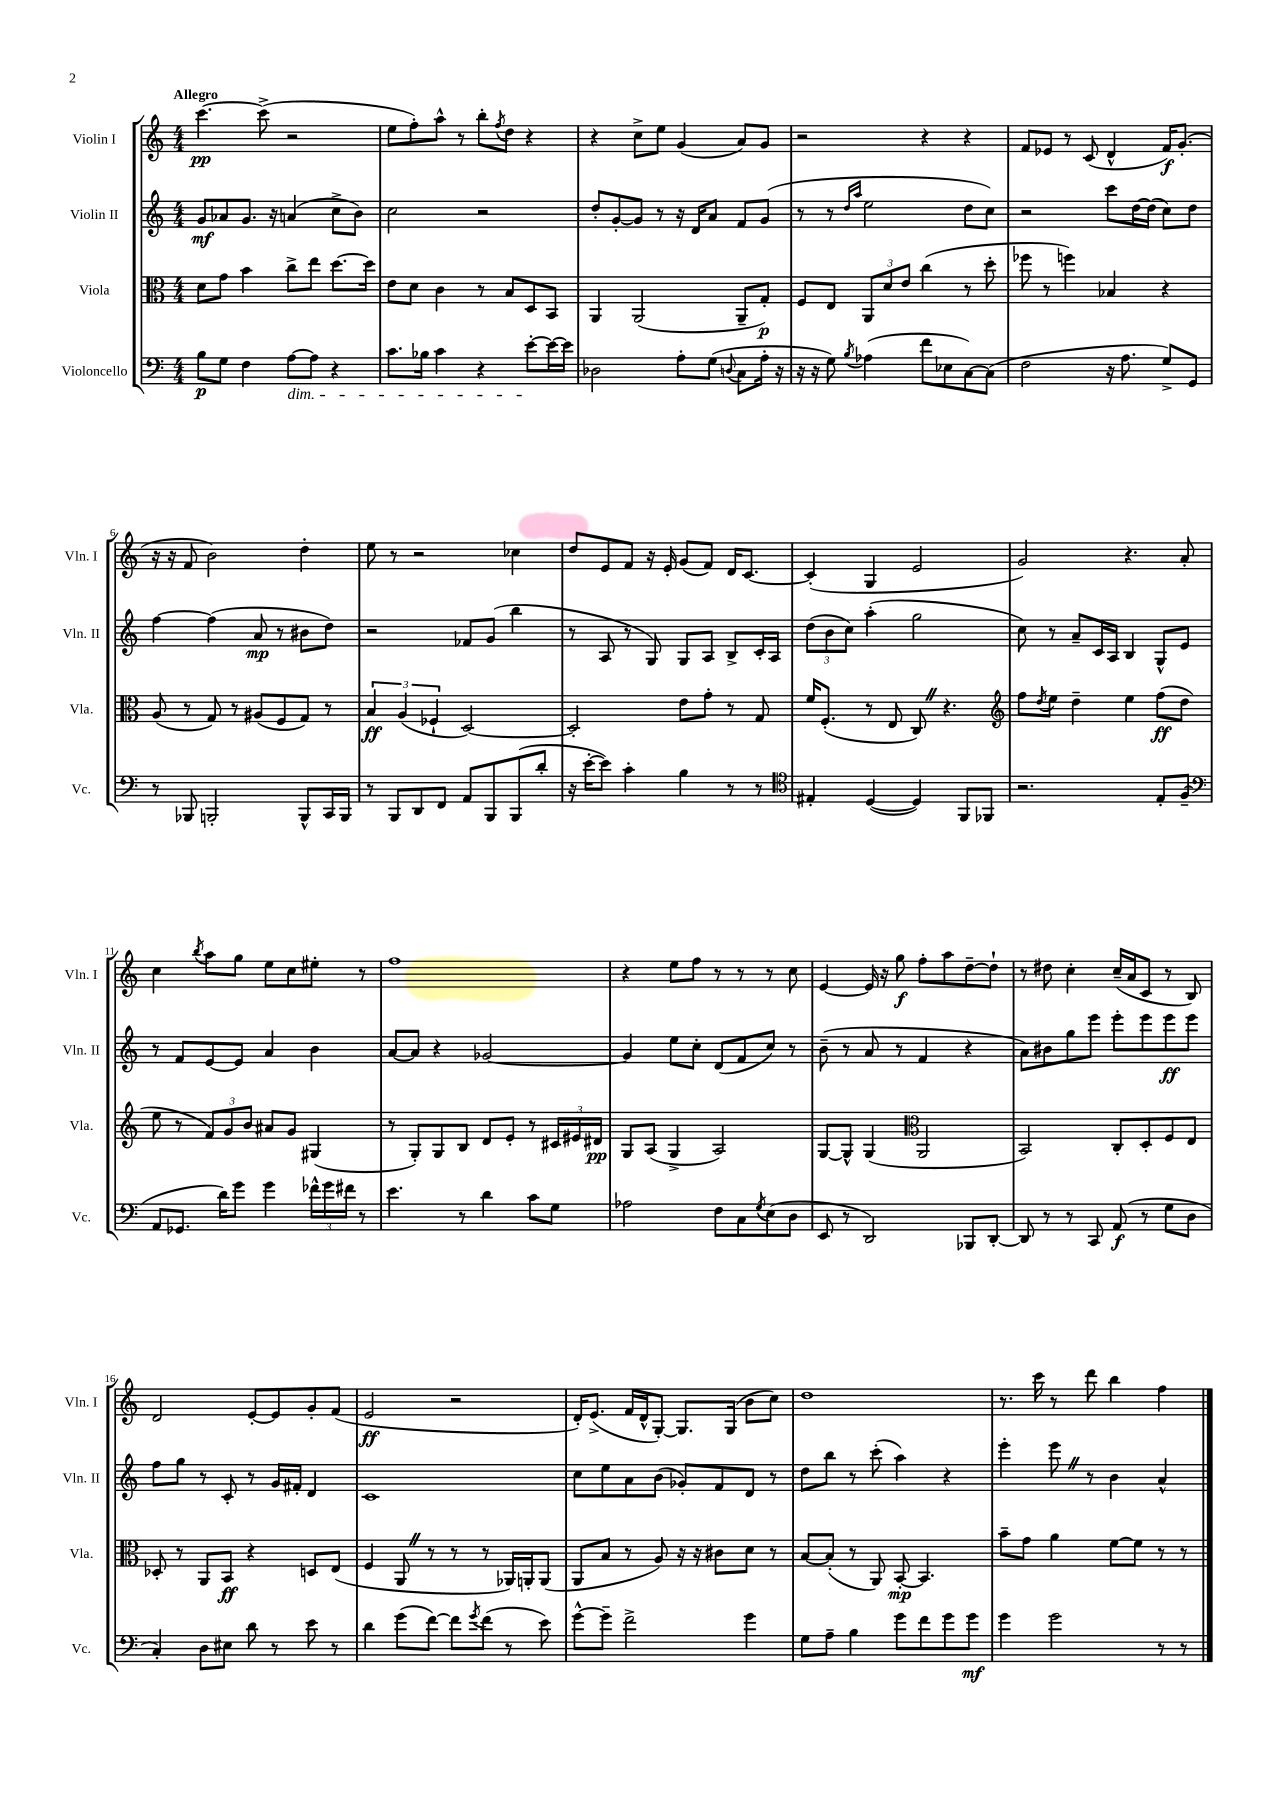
<<
\new StaffGroup <<
\new Staff = "s0" \with { instrumentName = "Violin I" shortInstrumentName = "Vln. I" } {
    \clef treble \key c \major \numericTimeSignature \time 4/4 \tempo "Allegro"
    c'''4.~\pp c'''8->( r2 |
    e''8 f''8-.) a''8-^ r8 b''8-. \acciaccatura { f''8 } d''8 r4 |
    r4 c''8-> e''8 g'4( a'8) g'8 |
    r2 r4 r4 |
    f'8 ees'8 r8 c'8( d'4-^ f'16\f) g'8.-.( |
    r16 r16 f'8 b'2) d''4-. |
    e''8 r8 r2 ces''4 |
    d''8 e'8 f'8 r16 e'16-. g'8( f'8) d'16 c'8.~ |
    c'4-.( g4 e'2 |
    g'2) r4. a'8-. |
    c''4 \acciaccatura { b''8 } a''8 g''8 e''8 c''8 eis''8-. r8 |
    f''1 |
    r4 e''8 f''8 r8 r8 r8 c''8 |
    e'4~ e'16 r16 g''8\f f''8-. a''8 d''8~-- d''8-! |
    r8 dis''8 c''4-. c''16--( a'16 c'8 r8 b8) |
    d'2 e'8~-. e'8 g'8-. f'8( |
    e'2\ff r2 |
    d'16-.) e'8.->( f'16 d'16-^ g8~-.) g8. g16( b'8 c''8) |
    d''1 |
    r8. c'''16 r8 d'''8 b''4 f''4 \bar "|." |
}
\new Staff = "s1" \with { instrumentName = "Violin II" shortInstrumentName = "Vln. II" } {
    \clef treble \key c \major \numericTimeSignature \time 4/4
    g'8\mf aes'8 g'8. r16 a'4( c''8-> b'8) |
    c''2 r2 |
    d''8-. g'8~-. g'8 r8 r16 d'16 a'8 f'8 g'8( |
    r8 r8 \grace { d''16 a''16 } e''2 d''8 c''8) |
    r2 c'''8 d''16~ d''16( c''8) d''8 |
    f''4~ f''4( a'8\mp r8 bis'8 d''8) |
    r2 fes'8 g'8( b''4 |
    r8 a8 r8 g8) g8 a8 b8-> c'16-. a16 |
    \tuplet 3/2 { d''8( b'8 c''8) } a''4-.( g''2 |
    c''8) r8 a'8-- c'16 a16 b4 g8-^ e'8 |
    r8 f'8 e'8~ e'8 a'4 b'4 |
    a'8~ a'8 r4 ges'2~ |
    ges'4 e''8 c''8-. d'8( f'8 c''8) r8 |
    b'8--( r8 a'8 r8 f'4 r4 |
    a'8) bis'8 g''8 e'''8 e'''8-. e'''8 e'''8\ff e'''8 |
    f''8 g''8 r8 c'8-. r8 g'16 fis'16-. d'4 |
    c'1 |
    c''8 e''8 a'8 b'8( ges'8-.) f'8 d'8 r8 |
    d''8 b''8 r8 c'''8-.( a''4) r4 |
    e'''4-. e'''8 \once \override BreathingSign.text = \markup { \musicglyph "scripts.caesura.straight" } \breathe r8 b'4 a'4-^ \bar "|." |
}
\new Staff = "s2" \with { instrumentName = "Viola" shortInstrumentName = "Vla." } {
    \clef alto \key c \major \numericTimeSignature \time 4/4
    d'8 g'8 b'4 c''8-> e''8 d''8.~ d''16 |
    e'8 d'8 c'4 r8 b8 d8 b,8 |
    a,4 a,2( a,8-- g8-.\p) |
    f8 e8 \tuplet 3/2 { a,8 d'8 e'8 } c''4( r8 d''8-. |
    fes''8 r8 f''4) bes4 r4 |
    a8( r8 g8) r8 ais8( f8 g8) r8 |
    \tuplet 3/2 { b4\ff a4( fes4-! } d2~) |
    d2-. e'8 g'8-. r8 g8 |
    f'16 f8.-.( r8 e8 c8) \once \override BreathingSign.text = \markup { \musicglyph "scripts.caesura.straight" } \breathe r4. |
    \clef treble f''8 \acciaccatura { d''8 } e''8 d''4-- e''4 f''8\ff( d''8 |
    e''8 r8 \tuplet 3/2 { f'8) g'8 b'8 } ais'8 g'8 gis4( |
    r8 g8-.) g8 b8 d'8 e'8-. r8 \tuplet 3/2 { cis'16 eis'16 dis'16\pp } |
    g8 a8( g4-> a2) |
    g8~ g8-^ g4( \clef alto a,2 |
    b,2) c8-. d8-. f8 e8 |
    des8-. r8 a,8 b,8\ff r4 d8 e8( |
    f4 a,8 \once \override BreathingSign.text = \markup { \musicglyph "scripts.caesura.straight" } \breathe r8 r8 r8 aes,16) a,16-. a,8( |
    a,8 b8 r8 a8) r16 r16 cis'8 d'8 r8 |
    b8~ b8-.( r8 a,8) b,8~-.\mp b,4. |
    b'8-- g'8 a'4 f'8~ f'8 r8 r8 \bar "|." |
}
\new Staff = "s3" \with { instrumentName = "Violoncello" shortInstrumentName = "Vc." } {
    \clef bass \key c \major \numericTimeSignature \time 4/4
    b8\p g8 f4 a8~\dim a8 r4 |
    c'8. bes16 c'4 r4 e'8~-.\! e'16~ e'16 |
    des2 a8-. g8( \appoggiatura { d8 } c8 a16-. r16 |
    r16 r16 g8) \acciaccatura { b8 } aes4( f'8 ees8 c8~) c8( |
    f2 r16 a8. g8->) g,8 |
    r8 bes,,8 b,,2-. b,,8-^ c,16 b,,16 |
    r8 b,,8 d,8 f,8 a,8 b,,8 b,,8( d'8-. |
    r16 e'16~-. e'8) c'4-. b4 r8 r8 |
    \clef tenor eis4-. d4~( d4) f,8 fes,8 |
    r2. e8-. f8--( |
    \clef bass a,8 ges,8. d'16) g'8 g'4 \tuplet 3/2 { fes'16-^ g'16 fis'16 } r8 |
    e'4. r8 d'4 c'8 g8 |
    aes2 f8 c8 \acciaccatura { g8 } e8( d8 |
    e,8 r8 d,2) bes,,8 d,8~-. |
    d,8 r8 r8 c,8 a,8\f( r8 g8 d8 |
    c4-.) d8 eis8 d'8 r8 e'8 r8 |
    d'4 g'8( f'8~) f'8 \acciaccatura { g'8 } f'8( r8 e'8) |
    g'8~-^ g'8-- f'2-> g'4 |
    g8 a8-- b4 g'8 f'8 g'8 g'8\mf |
    g'4 g'2 r8 r8 \bar "|." |
}
>>
>>
